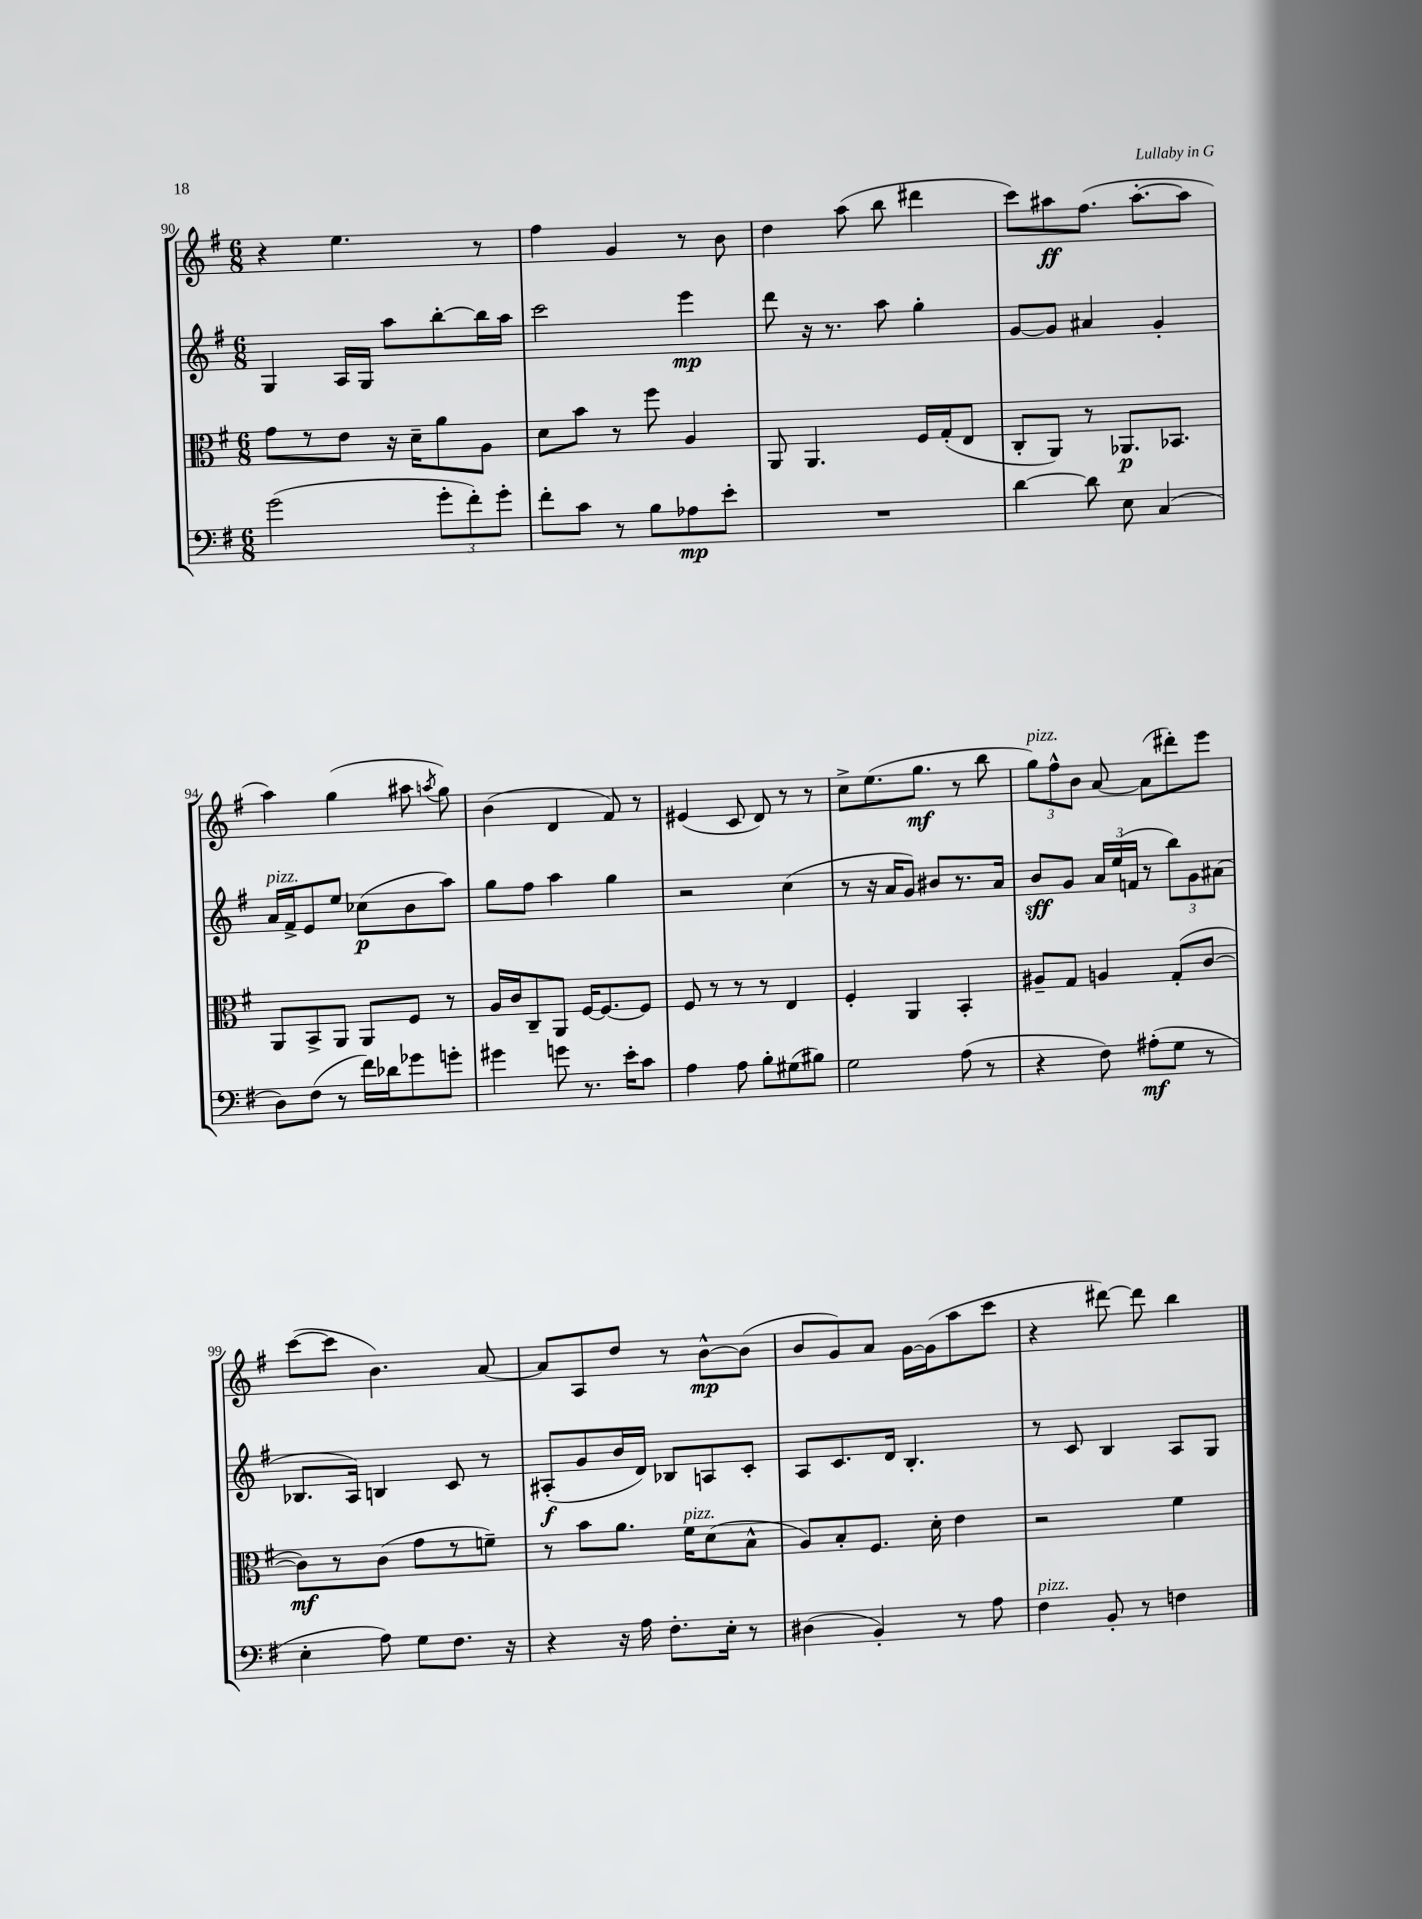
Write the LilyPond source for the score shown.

<<
\new StaffGroup <<
\new Staff = "s0" {
    \clef treble \key g \major \numericTimeSignature \time 6/8
    \autoBeamOff r4 e''4. r8 |
    fis''4 g'4 r8 b'8 |
    d''4 a''8( b''8 dis'''4 |
    c'''8[) ais''8\ff fis''8.]( ais''8.[~-. ais''8] |
    a''4) g''4( ais''8 \acciaccatura { a''8 } g''8) |
    b'4( d'4 fis'8) r8 |
    eis'4( c'8 d'8) r8 r8 |
    c''8[-> e''8.( g''8.]\mf r8 b''8 |
    \tuplet 3/2 { g''8[^\markup { \italic "pizz." }) fis''8-^ b'8] } a'8~ a'8[( dis'''8-.) e'''8] |
    c'''8[~( c'''8] b'4.) a'8~ |
    a'8[ a8 d''8] r8 b'8[~-^\mp b'8]( |
    b'8[ g'8) a'8] g'16[~ g'16( a''8 c'''8] |
    r4 dis'''8~) dis'''8 b''4 \bar "|." |
}
\new Staff = "s1" {
    \clef treble \key g \major \numericTimeSignature \time 6/8
    \autoBeamOff g4 a16[ g16] a''8[ b''8~-. b''16 a''16] |
    c'''2 e'''4\mp |
    d'''8 r16 r8. a''8 g''4-. |
    g'8[~ g'8] ais'4 g'4-. |
    a'16[^\markup { \italic "pizz." } fis'16-> e'8 e''8] ces''8[\p( b'8 a''8]) |
    g''8[ fis''8] a''4 g''4 |
    r2 c''4( |
    r8 r16 a'16[ g'8]) bis'8[ r8. a'16] |
    b'8[\sff g'8] \tuplet 3/2 { a'16[ e''16( f'16] } r8 \tuplet 3/2 { b''8[) g'8 ais'8]( } |
    bes8.[ a16]) b4 c'8 r8 |
    ais8[-.\f( g'8 b'16 d'16]) bes8[ a8 c'8]-. |
    a8[ c'8. d'16] b4.-. |
    r8 c'8 b4 a8[ g8] \bar "|." |
}
\new Staff = "s2" {
    \clef alto \key g \major \numericTimeSignature \time 6/8
    \autoBeamOff g'8[ r8 e'8] r16 d'16[-- a'8 a8] |
    d'8[ b'8] r8 fis''8 a4 |
    a,8 a,4. fis16[ g16-.( e8] |
    c8[-. a,8]) r8 aes,8.[\p bes,8.] |
    a,8[ b,8-> a,8] a,8[ fis8] r8 |
    a16[ c'16 c8-- a,8] fis16[~ fis8.~ fis8] |
    fis8 r8 r8 r8 e4 |
    fis4-. a,4 b,4-. |
    ais8[-- g8] a4 g8[-.( c'8]~ |
    c'8[\mf) r8 c'8]( g'8[ r8 f'8]--) |
    r8 b'8[ a'8.] fis'16[^\markup { \italic "pizz." } d'8( b8]-^ |
    a8[) b8-. fis8.] d'16-. e'4 |
    r2 fis'4 \bar "|." |
}
\new Staff = "s3" {
    \clef bass \key g \major \numericTimeSignature \time 6/8
    \autoBeamOff g'2( \tuplet 3/2 { g'8[-. fis'8-.) g'8]-. } |
    fis'8[-. c'8] r8 b8[ aes8\mp e'8]-. |
    R2. |
    d'4~ d'8 e8 c4( |
    d8[) fis8]( r8 fis'16[) des'16 ges'8 g'8]-. |
    gis'4 g'8 r8. e'16[-. c'8] |
    a4 a8 b8[-. gis8( bis8]) |
    g2 a8( r8 |
    r4 fis8) ais8[-.\mf( g8] r8 |
    e4-. a8) g8[ fis8.] r16 |
    r4 r16 a16 fis8.[-. e16]-. r8 |
    dis4( b,4-.) r8 a8 |
    fis4^\markup { \italic "pizz." } b,8-. r8 f4 \bar "|." |
}
>>
>>
\layout { \context { \Score currentBarNumber = #90 } }
